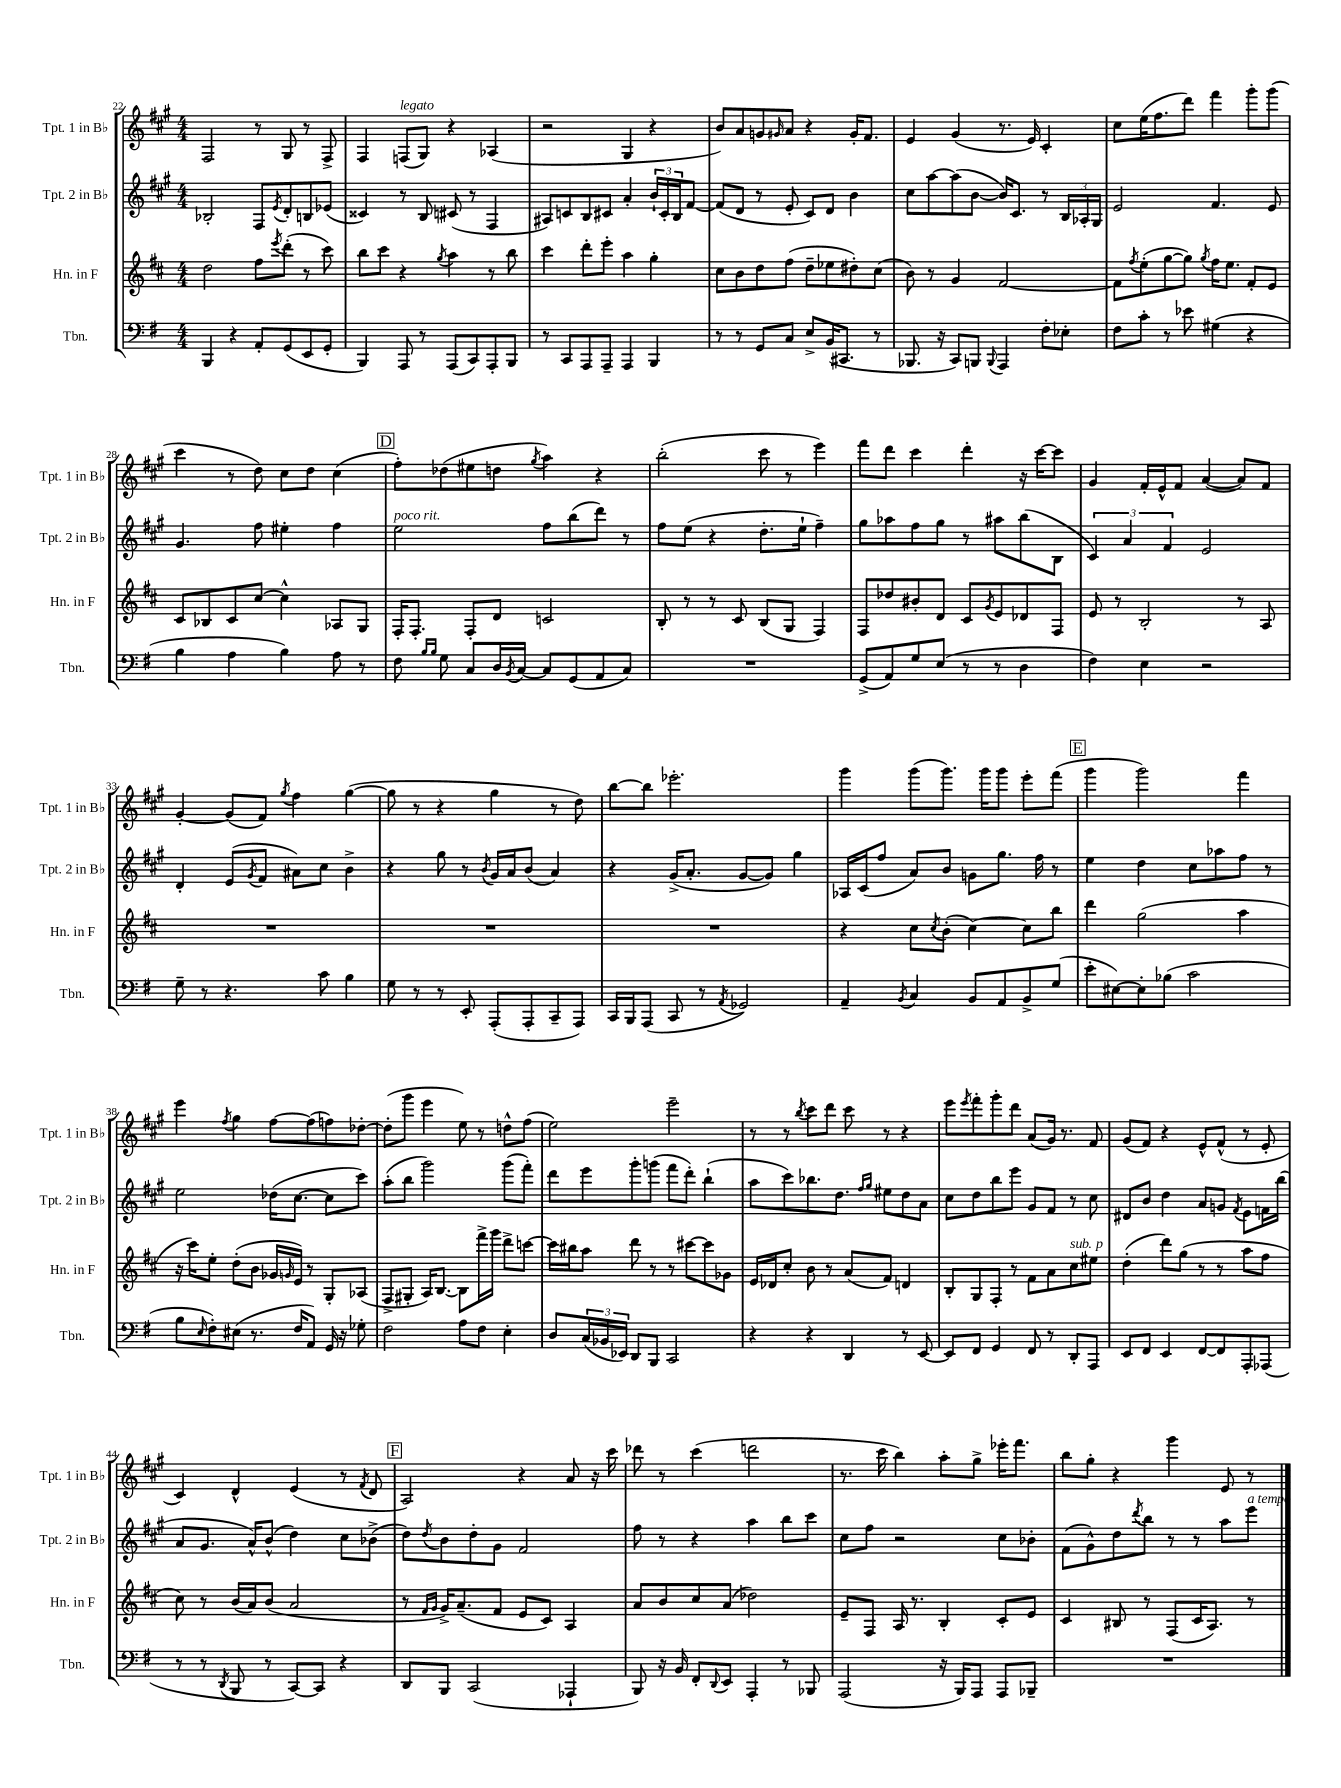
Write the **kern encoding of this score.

**kern	**kern	**kern	**kern
*staff4	*staff3	*staff2	*staff1
*clefF4	*clefG2	*clefG2	*clefG2
*k[f#]	*k[f#c#]	*k[f#c#g#]	*k[f#c#g#]
*M4/4	*M4/4	*M4/4	*M4/4
4BBB/	2dd\	2B-'/	2F#/
4r	.	.	.
8AA'/L	8ff#\L	8F#/L	8r
.	8qeee/	8qe/	.
(8GG/	(8ddd'\J	8d'/	8G#/
8EE/	8r	8B/	8r
8GG'/J	8ccc#\)	(8e-/J	8F#^/
=	=	=	=
4BBB/)	8bb\L	4c##/)	4F#/
.	8ccc#\J	.	.
8AAA/	4r	8r	(8F/L
8r	.	8B/	8G#/J)
.	8qgg/	.	.
(8AAA/L	4aa\	(8c#/	4r
8CC/)	.	8r	.
8AAA'/	8r	4F#/	(4A-/
8BBB/J	8bb\	.	.
=	=	=	=
8r	4ccc#\	8A#/L)	2r
8CC/L	.	8c/	.
8AAA/	8ddd'\L	8B/	.
8AAA~/J	8eee'\J	8c#/J	.
4AAA/	4aa\	4a'/	4G#/
4BBB/	4gg'\	24b`/LL	4r
.	.	24c#'/	.
.	.	24B/J	.
.	.	[8f#/J	.
=	=	=	=
8r	8cc#\L	(8f#/]L	8b/L)
8r	8b\	8d/J	8a/
8GG/L	8dd\	8r	8g/
.	.	.	16qqg#/
8C/J	(8ff#\J	8e'/	8a/J
8E^/L	8dd~\L	8c#/L)	4r
(16BB/K	8ee-\	8d/J	.
8.CC#/J	.	.	.
.	8dd#'\)	4b\	16g#'/LK
.	.	.	8.f#/J
8r	(8cc#\J	.	.
=	=	=	=
8.BBB-/	8b\)	8cc#\L	4e/
.	8r	[8aa\	.
16r	.	.	.
8CC/L)	4g/	(8aa\]	(4g#/
8BBB/J	.	[8b\J	.
8qqBBB/	.	.	.
4AAA/	[2f#/	16b/]LK)	8.r
.	.	8.c#/J	.
.	.	.	16e/)
8F#'\L	.	8r	4c#'/
8E-'\J	.	24B/LL	.
.	.	24A-'/	.
.	.	24G#/JJ	.
=	=	=	=
8F#\L	8f#\]L	2e/	8cc#\L
.	8qff#/	.	.
8c'\J	(8ee'\	.	(16ee\K
.	.	.	8.ff#\
8r	[8gg\	.	.
8e-\	8gg\]J)	.	8ddd\J)
.	8qgg/	.	.
(4G#\	16ff#\LK	4.f#/	4fff#\
.	8.ee\J	.	.
4r	8f#'/L	.	8ggg#'\L
.	8e/J	8e/	(8ggg#\J
=	=	=	=
4B\	8c#/L	4.g#/	4ccc#\
.	8B-/	.	.
4A\	8c#/	.	8r
.	[8cc#/J	8ff#\	8dd\)
4B\)	4cc#^^\]	4ee#'\	8cc#\L
.	.	.	8dd\J
8A\	8A-/L	4ff#\	(4cc#\
8r	8G/J	.	.
=	=	=	=
8F#\	16F#'/LK	2ee\	8ff#'\L)
.	8.F#'/J	.	.
16qqB/LL	.	.	.
16qqB/JJ	.	.	.
8G\	.	.	(8dd-\
8C/L	8F#'/L	.	8ee#\
16D/L	8d/J	.	8dd\J
8qBB/	.	.	.
[16C/JJ	.	.	.
.	.	.	8qgg#/
8C/]L	2c/	8ff#\L	4aa\)
(8GG/	.	(8bb\	.
8AA/	.	8ddd\J)	4r
8C/J)	.	8r	.
=	=	=	=
1r	8B'/	8ff#\L	(2bb'\
.	8r	(8ee\J	.
.	8r	4r	.
.	8c#/	.	.
.	(8B/L	8.dd'\L	8ccc#\
.	8G/J	.	8r
.	.	16ee`\Jk	.
.	4F#/)	4ff#~\)	4eee\)
=	=	=	=
(8GG^/L	8F#/L	8gg#\L	8fff#\L
8AA/)	8dd-/	8aa-\	8ddd\J
8G/	8b#'/	8ff#\	4ccc#\
(8E/J	8d/J	8gg#\J	.
8r	8c#/L	8r	4ddd'\
.	8qg/	.	.
8r	8e/	8aa#\L	.
4D\	8d-/	(8bb\	16r
.	.	.	[16ccc#\LK
.	8F#/J	8B\J	8ccc#\]J
=	=	=	=
4F#\)	8e/	6c#/)	4g#/
.	8r	.	.
.	.	6a/	.
4E\	2B'/	.	16f#'/LL
.	.	.	16e^^/J
.	.	6f#/	.
.	.	.	8f#/J
2r	.	2e/	([4a/
.	8r	.	8a/]L)
.	8A/	.	8f#/J
=	=	=	=
8G~\	1r	4d'/	[4g#'/
8r	.	.	.
4.r	.	(8e/L	(8g#/]L
.	.	8qg#/	.
.	.	8f#/J	8f#/J)
.	.	.	8qgg#/
.	.	8a#\L)	4ff#\
8c\	.	8cc#\J	.
4B\	.	4b^\	([4gg#\
=	=	=	=
8G\	1r	4r	8gg#\]
8r	.	.	8r
8r	.	8gg#\	4r
8EE'/	.	8r	.
.	.	8qb/	.
(8AAA'/L	.	16g#/LL	4gg#\
.	.	16a/J	.
8AAA'/	.	(8b/J	.
8CC~/	.	4a/)	8r
8AAA/J)	.	.	8dd\)
=	=	=	=
16CC/LL	1r	4r	[8bb\L
16BBB/J	.	.	.
(8AAA/J	.	.	8bb\]J
8CC/	.	(16g#^/LK	2.eee-'\
.	.	8.a'/J	.
8r	.	.	.
8qAA/	.	.	.
2GG-/)	.	[8g#/L	.
.	.	8g#/]J)	.
.	.	4gg#\	.
=	=	=	=
4AA~/	4r	16A-/LL	4ggg#\
.	.	(16c#/J	.
.	.	8ff#/J	.
8qBB/	.	.	.
4C/	8cc#\L	8a/L)	(8ggg#\L
.	8qcc#/	.	.
.	(8b'\J	8b/J	8.ggg#\J)
8BB/L	[4cc#\)	8g\L	.
.	.	.	16ggg#\LK
8AA/	.	8.gg#\J	8ggg#\J
8BB^/	8cc#\]L	.	8eee'\L
.	.	16ff#\	.
(8G/J	8bb\J	8r	(8fff#\J
=	=	=	=
8e'\L	4ddd\	4ee\	4ggg#\
[8E#\)	.	.	.
8E#'\]	(2gg\	4dd\	2ggg#\)
(8B-\J	.	.	.
2c\	.	8cc#\L	.
.	.	8aa-\	.
.	4aa\	8ff#\J	4fff#\
.	.	8r	.
=	=	=	=
8B\L	16r	2ee\	4eee\
.	16ccc#\LK)	.	.
16qqE/	.	.	.
8F#'\)	8ee'\J	.	.
.	.	.	8qff#/
(8E#\J	(8dd'\L	.	4gg#\
8.r	8b\J	.	.
.	16g-/LL	(16dd-\LK	[8ff#\L
.	16qqg/	.	.
16F#/LK	16e/JJ)	[8.cc#\J	.
8AA/J)	8r	.	(8ff#\]
16GG/	8G'/L	8cc#\]L	8ff\)
16r	.	.	.
8G-'\	(8A-/J	8ccc#\J)	[8dd-'\J
=	=	=	=
2F#\	8F#^/L	(8aa'\L	(8dd-'\]L
.	8G#'/J	8bb\J	8ggg#\J
.	16A/LK)	2ggg#\)	4eee\
.	[8.B/J	.	.
8A\L	8B\]L	.	8ee\)
8F#\J	16fff#^\L	.	8r
.	16ggg\JJ	.	.
4E'\	8ddd^\L	(8ggg#\L	8dd^^\L
.	[8ccc\J	8fff#'\J)	(8ff#\J
=	=	=	=
8D/L	16ccc\]LL	8ddd\L	2ee\)
.	16bb#\J	.	.
(24C/L	8aa\J	8eee\	.
24BB-/	.	.	.
24EE-/JJ)	.	.	.
8DD/L	8ddd\	8ggg#'\	.
8BBB/J	8r	(8ggg\J	.
2CC/	8r	8fff#\L	2eee~\
.	[8ccc#\L	8ddd'\J)	.
.	8ccc#\]	(4bb`\	.
.	8g-\J	.	.
=	=	=	=
4r	16e/LL	8aa\L	8r
.	16d-/J	.	.
.	8cc#'/J	8ccc#\)	8r
.	.	.	8qbb/
4r	8b\	8.bb-\	8ccc#\L
.	8r	.	8ddd\J
.	.	8.dd\J	.
4DD/	(8a/L	.	8ccc#\
.	.	16qqff#/LL	.
.	.	16qqgg#/JJ	.
.	8f#/J)	8ee#\L	8r
8r	4d/	8dd\	4r
[8EE/	.	8a\J	.
=	=	=	=
8EE/]L	8B'/L	8cc#\L	8eee\L
.	.	.	8qeee/
8FF#/J	8G/	8dd\	8fff#'\
4GG/	8F#'/J	8bb\	8ggg#'\
.	8r	8eee\J	8ddd\J
8FF#/	8f#\L	8g#/L	(8a/L
8r	8a\	8f#/J	16g#/Jk)
.	.	.	8.r
8DD'/L	8cc#\	8r	.
8AAA/J	8ee#\J	8cc#\	8f#/
=	=	=	=
8EE/L	(4dd'\	8d#/L	(8g#/L
8FF#/J	.	8b/J	8f#/J)
4EE/	8ddd\L)	4dd\	4r
.	(8gg\J	.	.
[8FF#/L	8r	8a/L	8e^^/L
8FF#/]	8r	8g/J	(8f#^^/J
.	.	8qf#/	.
8AAA'/	8aa\L	8e\L	8r
(8AAA-/J	8ff#\J	16f\L	8e'/
.	.	(16bb\JJ	.
=	=	=	=
8r	8cc#\)	8a/L	4c#/)
8r	8r	8.g#/J	.
8qDD/	.	.	.
8BBB/	(16b/LL	.	4d^^/
.	16a/J)	16a^^/LK)	.
8r	(8b/J	(8b^^/J	.
[8CC/L)	2a/	4dd\)	(4e/
8CC/]J	.	.	.
4r	.	8cc#\L	8r
.	.	.	8qf#/
.	.	(8b-^\J	8d/
=	=	=	=
8DD/L	8r	8dd\L)	2A/)
.	16qqf#/LL	.	.
.	16qqg/JJ	8qdd/	.
8BBB/J	16g^/LK)	8b\	.
.	(8.a~/	.	.
(2CC/	.	8dd'\	.
.	8f#/J	8g#\J	.
.	8e/L	2f#/	4r
.	8c#/J)	.	.
4AAA-`/	4A/	.	8a/
.	.	.	16r
.	.	.	16ccc#\
=	=	=	=
8BBB/)	8a/L	8ff#\	8ddd-\
16r	8b/	8r	8r
16BB/	.	.	.
8FF#'/L	8cc#/	4r	(4ccc#\
8qqDD/	.	.	.
8EE/J	(8a/J	.	.
4AAA'/	2dd-\)	4aa\	2ddd\
8r	.	8bb\L	.
8BBB-/	.	8ccc#\J	.
=	=	=	=
(2AAA/	8e~/L	8cc#\L	8.r
.	8F#/J	8ff#\J	.
.	.	.	16ccc#\
.	16A/	2r	4bb\)
.	8.r	.	.
16r	4B'/	.	8aa'\L
16BBB/LK)	.	.	.
8AAA/J	.	.	8gg#^\J
8AAA/L	8c#'/L	8cc#\L	16eee-'\LK
.	.	.	8.fff#\J
8BBB-~/J	8e/J	8b-'\J	.
=	=	=	=
1r	4c#/	(8f#\L	8bb\L
.	.	8g#^^\)	8gg#'\J
.	8B#/	8dd\	4r
.	.	8qddd/	.
.	8r	8bb\J	.
.	(8F#/L	8r	4ggg#\
.	16c#/K	8r	.
.	8.A/J)	.	.
.	.	8aa\L	8e/
.	8r	8eee\J	8r
==	==	==	==
*-	*-	*-	*-
